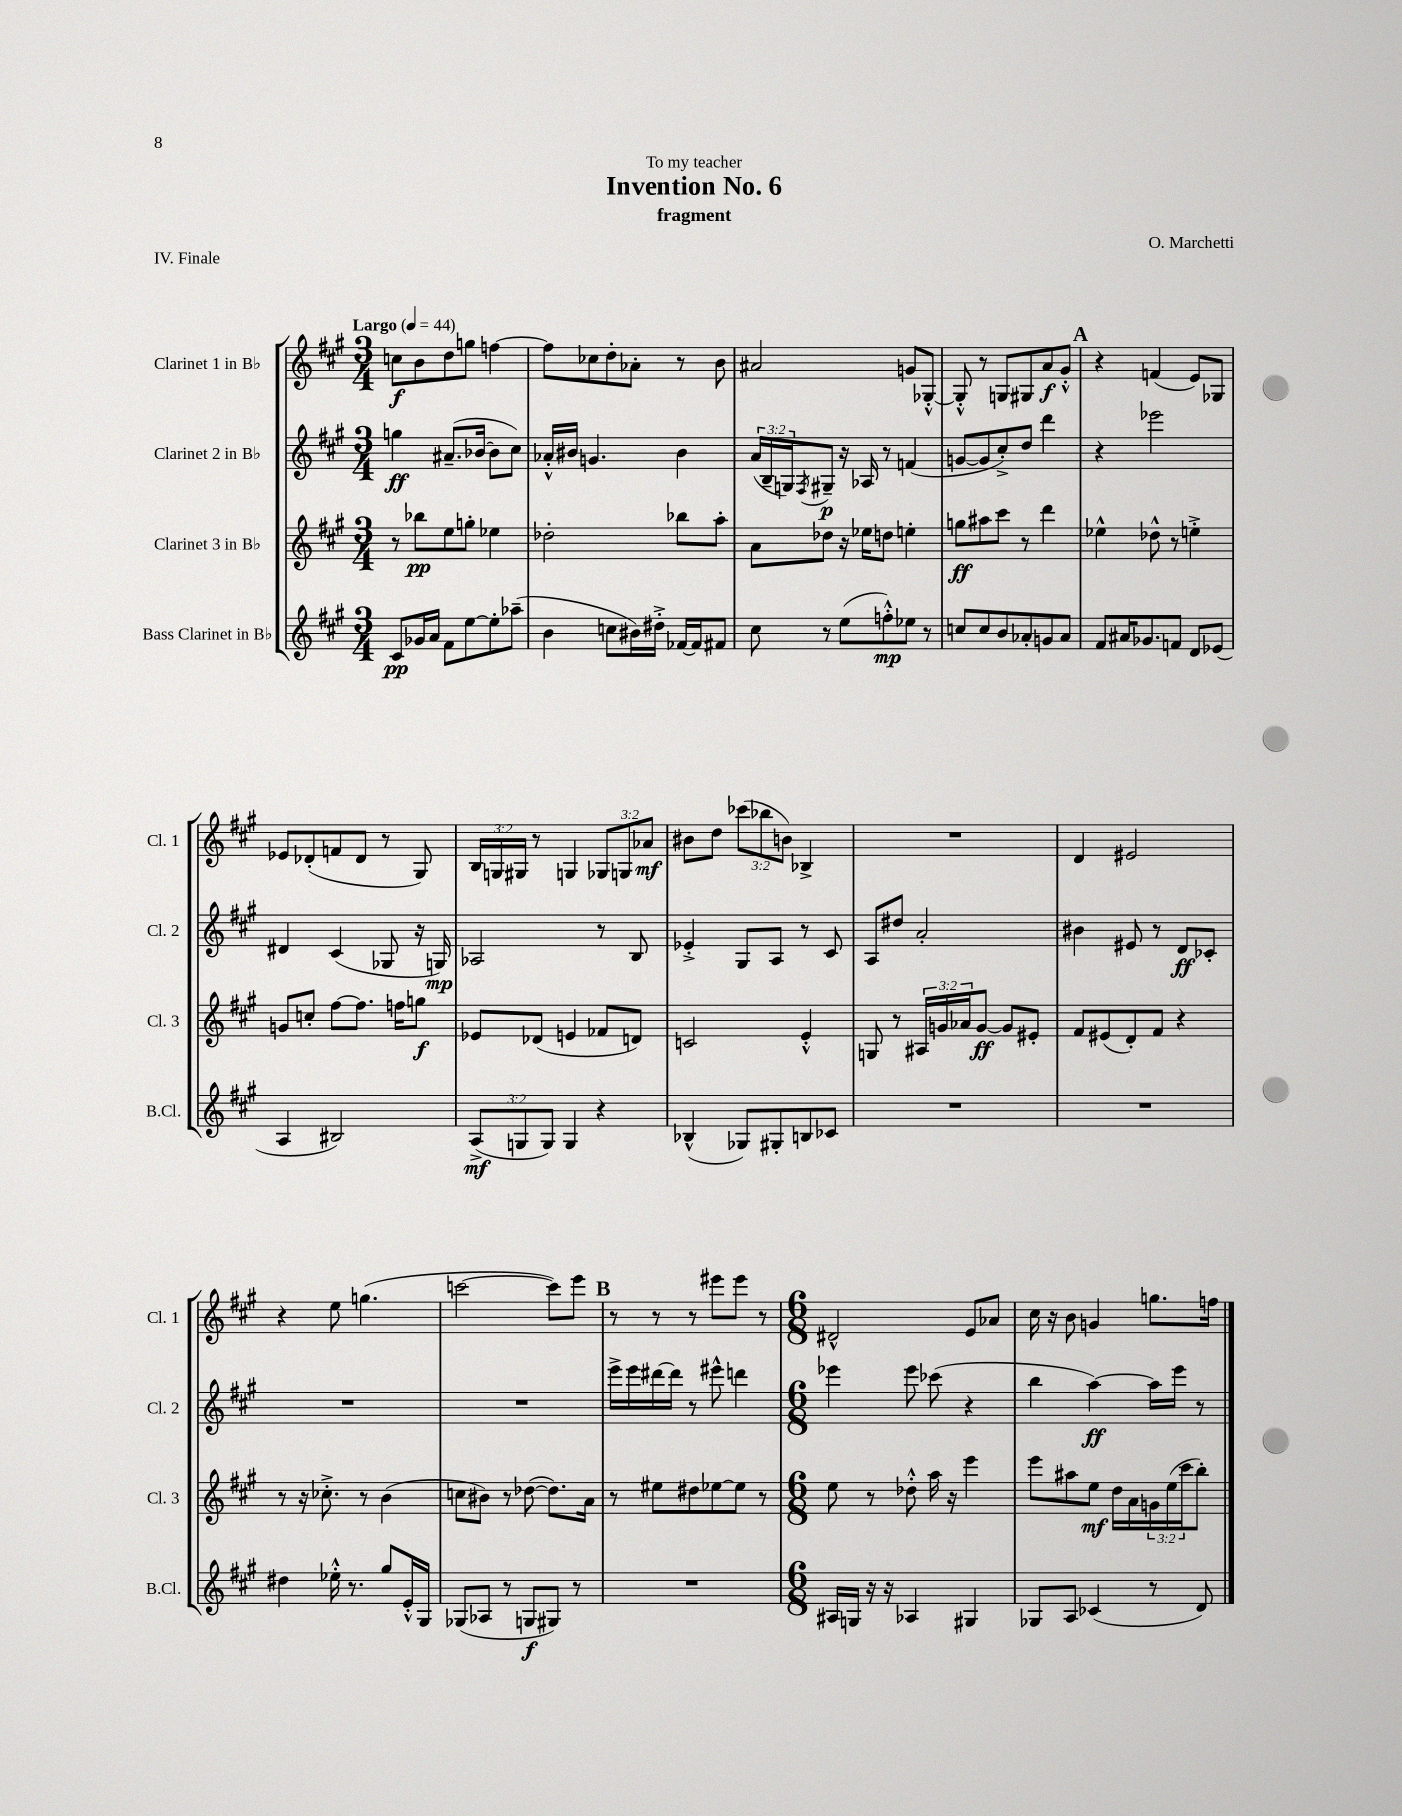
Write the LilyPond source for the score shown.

\header { title = "Invention No. 6" composer = "O. Marchetti" subtitle = "fragment" dedication = "To my teacher" piece = "IV. Finale" }
<<
\new StaffGroup <<
\new Staff = "s0" \with { instrumentName = "Clarinet 1 in Bb" shortInstrumentName = "Cl. 1" } {
    \clef treble \key a \major \numericTimeSignature \time 3/4 \override Staff.TupletNumber.text = #tuplet-number::calc-fraction-text \tempo "Largo" 4 = 44
    c''8\f b'8 d''8 g''8 f''4~ |
    f''8 ces''8 d''8-. aes'8-. r8 b'8 |
    ais'2 g'8 ges8~-.-^ |
    ges8-.-^ r8 g8 gis8 a'8\f gis'8-.-^ |
    \mark \markup { \bold "A" } r4 f'4( e'8) ges8 |
    ees'8 des'8-.( f'8 des'8 r8 gis8) |
    \tuplet 3/2 { b16 g16 gis16 } r8 g4 \tuplet 3/2 { ges8 g8 aes'8\mf } |
    bis'8 d''8 \tuplet 3/2 { ces'''8( bes''8 b'8) } bes4-> |
    R2. |
    d'4 eis'2 |
    r4 e''8 g''4.( |
    c'''2~ c'''8) e'''8 |
    \mark \markup { \bold "B" } r8 r8 r8 eis'''8 eis'''8 r8 |
    \numericTimeSignature \time 6/8 dis'2-^ e'8 aes'8 |
    cis''16 r16 b'8 g'4 g''8. f''16 \bar "|." |
}
\new Staff = "s1" \with { instrumentName = "Clarinet 2 in Bb" shortInstrumentName = "Cl. 2" } {
    \clef treble \key a \major \numericTimeSignature \time 3/4 \override Staff.TupletNumber.text = #tuplet-number::calc-fraction-text
    g''4\ff ais'8.--( bes'16~ bes'8 cis''8) |
    aes'16-.-^ bis'16 g'4. bis'4 |
    \tuplet 3/2 { a'16( b16-- g16) } \acciaccatura { fis8 } gis8--\p r16 aes16 r8 f'4( |
    g'8~ g'8 cis''8-.->) d''8 d'''4 |
    \mark \markup { \bold "A" } r4 ees'''2 |
    dis'4 cis'4( ges8 r16 g16\mp) |
    aes2 r8 b8 |
    ees'4-.-> gis8 a8 r8 cis'8 |
    a8 dis''8 a'2-. |
    bis'4 eis'8 r8 d'8\ff ces'8-. |
    R2. |
    R2. |
    \mark \markup { \bold "B" } e'''16-> e'''16 dis'''16~ dis'''16 r8 eis'''8-^ d'''4 |
    \numericTimeSignature \time 6/8 ees'''4 ees'''8 ces'''8( r4 |
    b''4 a''4~\ff) a''16 e'''16 r8 \bar "|." |
}
\new Staff = "s2" \with { instrumentName = "Clarinet 3 in Bb" shortInstrumentName = "Cl. 3" } {
    \clef treble \key a \major \numericTimeSignature \time 3/4 \override Staff.TupletNumber.text = #tuplet-number::calc-fraction-text
    r8 bes''8\pp e''8 g''8-. ees''4 |
    des''2-. bes''8 a''8-. |
    a'8 des''8 r16 ees''16 d''8 e''4-. |
    g''8\ff ais''8 cis'''8 r8 d'''4 |
    \mark \markup { \bold "A" } ees''4-^ des''8-^ r8 e''4-.-> |
    g'8 c''8-. fis''8~ fis''8. f''16 g''8\f |
    ees'8 des'8( e'4 fes'8 d'8) |
    c'2 e'4-.-^ |
    g8 r8 \tuplet 3/2 { ais16 g'16 aes'16 } g'8~\ff g'8 eis'8-. |
    fis'8 eis'8( d'8-.) fis'8 r4 |
    r8 r16 ces''8.-.-> r8 b'4( |
    c''8 bis'8) r8 des''8~( des''8.) a'16 |
    \mark \markup { \bold "B" } r8 eis''8 dis''8 ees''8~ ees''8 r8 |
    \numericTimeSignature \time 6/8 e''8 r8 des''8-.-^ a''16 r16 e'''4 |
    e'''8 ais''8 e''8\mf d''16 a'16 \tuplet 3/2 { g'16 e''16( cis'''16 } b''8-.) \bar "|." |
}
\new Staff = "s3" \with { instrumentName = "Bass Clarinet in Bb" shortInstrumentName = "B.Cl." } {
    \clef treble \key a \major \numericTimeSignature \time 3/4 \override Staff.TupletNumber.text = #tuplet-number::calc-fraction-text
    cis'8\pp ges'16 a'16 fis'8 e''8~ e''8-. aes''8--( |
    b'4 c''8 bis'16) dis''16-.-> fes'16~ fes'16 fis'8 |
    cis''8 r8 e''8( f''8-.-^\mp) ees''8 r8 |
    c''8 c''8 b'8 aes'8-. g'8 aes'8 |
    \mark \markup { \bold "A" } fis'8 ais'16 ges'8. f'8 d'8 ees'8( |
    a4 bis2) |
    \tuplet 3/2 { a8->\mf( g8 g8) } g4 r4 |
    bes4-^( ges8) gis8-. b8 ces'8 |
    R2. |
    R2. |
    dis''4 ees''16-.-^ r8. gis''8 e'16-.-^ gis16 |
    ges8( aes8 r8 g8\f gis8) r8 |
    \mark \markup { \bold "B" } R2. |
    \numericTimeSignature \time 6/8 ais16 g16 r16 r16 aes4 gis4 |
    ges8 a8 ces'4( r8 d'8) \bar "|." |
}
>>
>>
\layout { \context { \Score \remove "Bar_number_engraver" } }
